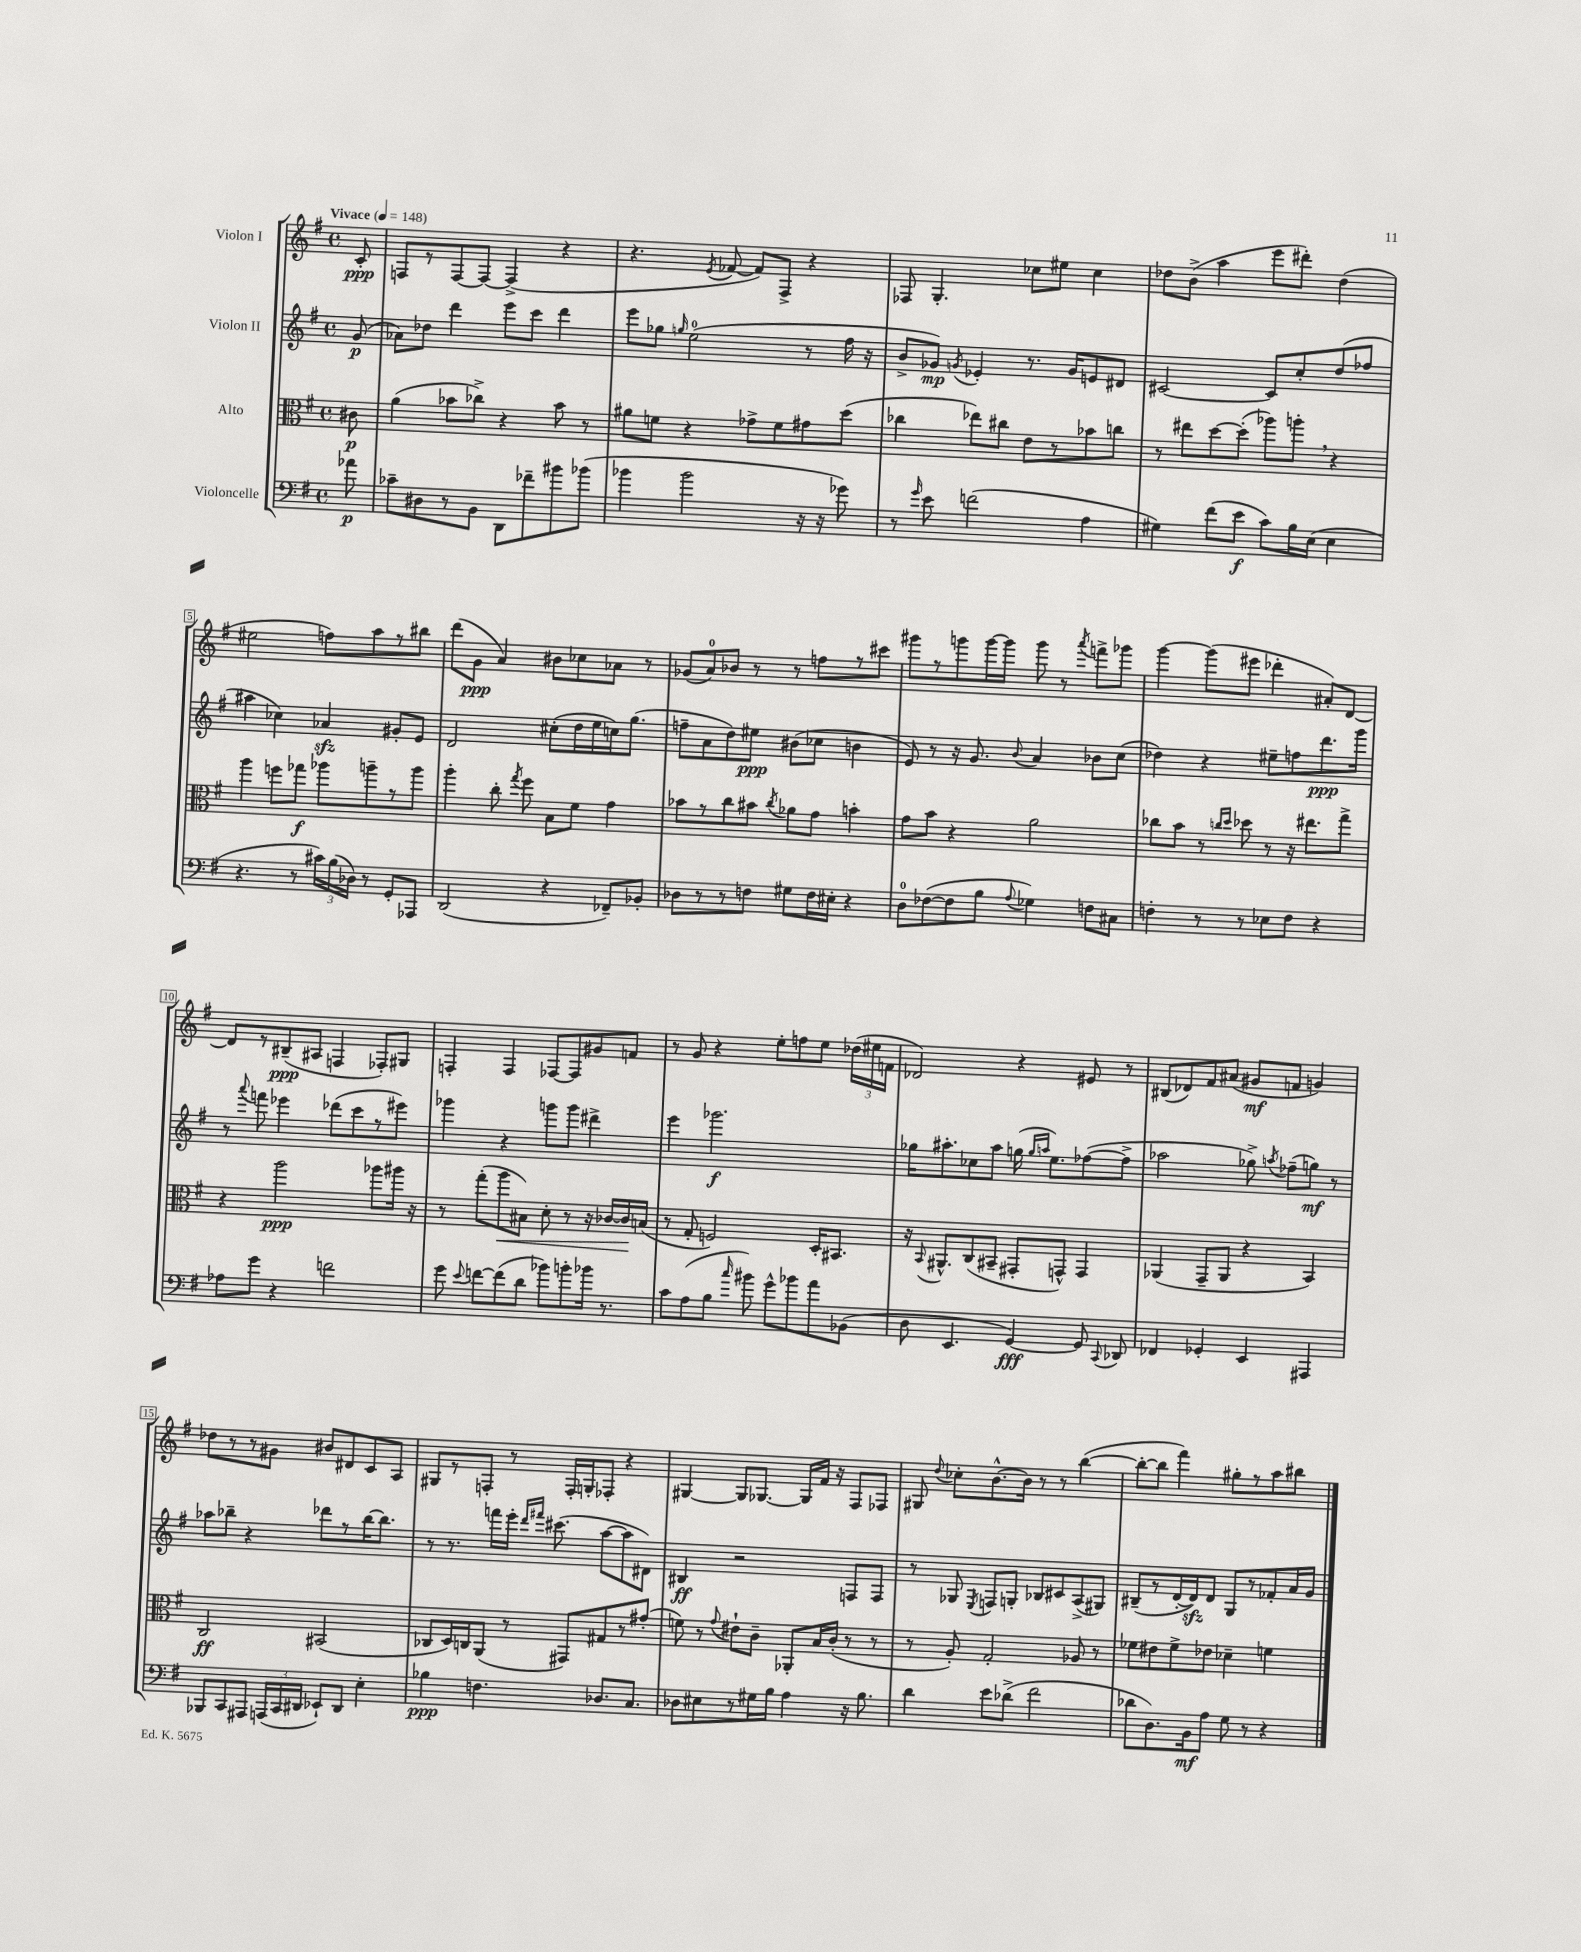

**kern	**kern	**kern	**kern
*staff4	*staff3	*staff2	*staff1
*clefF4	*clefC3	*clefG2	*clefG2
*k[f#]	*k[f#]	*k[f#]	*k[f#]
*M4/4	*M4/4	*M4/4	*M4/4
*met(c)	*met(c)	*met(c)	*met(c)
*MM148	*MM148	*MM148	*MM148
8a-\	8c#\	(8g/	8c'/
=	=	=	=
8c-~\L	(4a\	8a-\L)	8F/L
8D#\	.	8dd-\J	8r
8r	8b-\L	4ddd\	[8F/
8BB\J	8cc-^\J)	.	8F/_J
8DD\L	4r	8eee\L	(4F^/]
8f-~\	.	8ccc\J	.
8b#\	8b-\	4ddd\	4r
(8b-\J	8r	.	.
=	=	=	=
4b-\	8a#\L	8eee\L	4.r
.	8f\J	8gg-\J	.
.	.	16qqgg/	.
2b-\	4r	(2ee\	.
.	.	.	8qe/
.	.	.	[8f-/
.	8g-^\L	.	8f-/]L)
.	8f\	.	8F#^/J
16r	8g#\	8r	4r
16r	.	.	.
8g-\)	(8dd\J	16ff#\	.
.	.	16r	.
=	=	=	=
8r	4cc-\	8b^/L	8F-/
16qqg/	.	.	.
8e\	.	8g-/J)	4.G'/
.	.	8qg/	.
(2f\	8ee-\L)	4e-'/	.
.	8cc#\J	.	.
.	8e\L	8.r	8cc-\L
.	8r	.	8ee#\J
.	.	16g/LK	.
4A\	8b-\	8e/	4cc-\
.	8cc\J	8d#/J	.
=	=	=	=
4G#\)	8r	[2c#/	8dd-\L
.	8ee#\L	.	(8b^\J
(8f#\L	[8dd\	.	4aa\
8e\J	(8dd'\]J	.	.
8c\L)	8aa-\L)	8c#/]L	8eee\L
16B\L	8aa'\J	8cc'/	8ddd#'\J)
(16E\JJ	.	.	.
4E\	4r	(8dd/	(4dd-\
.	.	8ff-/J	.
=	=	=	=
4.r	4aa\	4aa#\	2ee#\
.	8ff\L	4cc-\)	.
8r	8gg-\J	.	.
24c#\LL)	8aa-\L	4a-/	8ff\L)
(24B\	.	.	.
24D-\JJ)	.	.	.
8r	8aa~\	.	8aa\
8GG'/L	8r	8g#'/L	8r
8AAA-/J	8aa\J	8e/J	8bb#\J
=	=	=	=
(2DD/	4aa'\	2d/	(8ddd\L
.	.	.	8g\J
.	8cc'\	.	4a/)
.	8qgg/	.	.
.	8ff#\	.	.
4r	8B\L	(8cc#'\L	8b#\L
.	8f#\J	16dd\L	8cc-\
.	.	16ee\	.
8FF-~/L)	4g\	16cc\J)	8a-\J
.	.	(8.gg\J	.
8BB-'/J	.	.	8r
=	=	=	=
8D-\L	8b-\L	8ff~\L	(8g-/L
8r	8r	8a\	8a/)
8r	8cc\	8dd\)	8b-/J
8F\J	8b#\J	8ee#\J	8r
.	8qcc/	.	.
8G#\L	8a-\L	(8b#\L	8r
16F\L	8g\J	8cc-\J	8ff\L
16E#'\JJ	.	.	.
4r	4b'\	4b\	8r
.	.	.	8ccc#\J
=	=	=	=
8D\L	8g\L	8e/)	8ggg#\L
([8F-\	8b\J	8r	8r
8F-\]	4r	16r	8ggg\
.	.	8.g/	.
8B\J	.	.	[16ggg\L
.	.	.	16ggg\]JJ
8qqA/	.	8qqb/	.
4G-\)	2a\	4a/	8ggg\
.	.	.	8r
.	.	.	8qaaa/
8F\L	.	8b-\L	8fff^\L
8C#\J	.	(8cc\J	8ggg-\J
=	=	=	=
4F'\	8cc-\L	4dd-\)	[4ggg\
.	8b\J	.	.
8r	8r	4r	(8ggg\]L
.	16qqcc/LL	.	.
.	16qqdd/JJ	.	.
8r	8dd-\	.	8eee#\J
8E-\L	8r	8ee#~\L	4ddd-'\
8F\J	16r	8ff\	.
.	8.ee#\L	.	.
4r	.	8.ddd\	8a#'/L)
.	8gg^\J	.	[8d/J
.	.	16ggg\Jk	.
=	=	=	=
8A-\L	4r	8r	8d/]L
.	.	8qqaaa/	.
8g\J	.	8fff\	8r
4r	2aa\	4eee-\	(8B#~/
.	.	.	8A#/J
2f\	.	(8ddd-\L	4F/
.	.	8ccc\	.
.	8aa-\L	8r	8F-'/L)
.	16aa#\Jk	8eee#\J)	8G#/J
.	16r	.	.
=	=	=	=
8g\	8r	4ggg-\	4F'/
8qqe/	.	.	.
[8f\L	(8gg'\L	.	.
(8f\]	8aa\	4r	4F/
8d\J	8B#\J)	.	.
8b-\L)	8d'\	8ggg\L	[8F-/L
8b'\	8r	8ggg\J	8F-/]
16b-\Jk	16r	4ddd#^\	8g#/
8.r	[16c-/LL	.	.
.	16c-/]	.	8f/J
.	(16B/JJ	.	.
=	=	=	=
8c\L	8r	4eee\	8r
(8A\	8G'/	.	8g/
8B\J	2F/)	2.ggg-\	4r
16qqcc/	.	.	.
8b#\)	.	.	.
8g^^\L	.	.	8ee'\L
8b-\	.	.	8ff\
8a\	16D'/LK	.	8ee\J
.	8.BB#/J	.	.
(8BB-\J	.	.	(24dd-\LL
.	.	.	24ee#\
.	.	.	24f\JJ
=	=	=	=
8D\	16r	16gg-\LK	2d-/)
.	8qqBB/	.	.
.	8.AA#^^/L	8.aa#'\	.
4.EE/	.	.	.
.	(8C/	8cc-\	.
.	8BB#~/J	8aa#\J	.
[4GG/)	8GG#'/L	(16gg\	4r
.	.	16qqgg/LL	.
.	.	16qqaa/JJ	.
.	.	8.ee\L)	.
.	8GG^^/J)	.	.
8GG/]	4GG/	([8ff-\	8e#/
8qqCC/	.	.	.
8DD-/	.	8ff-^\]J	8r
=	=	=	=
4FF-/	(4AA-/	2aa-\	(8B#/L
.	.	.	8d-/)
4GG-'/	8GG~/L	.	8f#/
.	8AA-/J	.	(8a#/J
4EE/	4r	8gg-^\)	8g#/L
.	.	8qaa/	.
.	.	(8ff-~\L	8f/J
4AAA#/	4BB/)	8gg\J)	4g/)
.	.	8r	.
=	=	=	=
8BBB-/L	2C/	8aa-\L	8dd-\L
8CC/	.	8bb-~\J	8r
8AAA#/J	.	4r	8r
(24AAA/LL	.	.	8g#\J
24CC/	.	.	.
24DD#/JJ	.	.	.
8EE-`/L)	(2BB#/	8ddd-\L	8b#/L
8DD#/J	.	8r	8d#/
4E'\	.	[16bb-\K	8c/
.	.	8.bb-\]J	.
.	.	.	8A/J
=	=	=	=
4B-\	8C-/L	8r	8G#/L
.	16D/L)	8.r	8r
.	16C/J	.	.
4.F\	(8AA/J	.	8F'/J
.	.	16fff\LL	.
.	8r	16eee'\JJ	8r
.	.	16qqddd/LL	.
.	.	16qqfff#/JJ	.
.	.	(8.ccc#\	.
.	8GG#/L)	.	16F'/LL
.	.	.	16G'/J
8.D-/L	8G#/	[8aa\L	8F-'/J
.	8r	8aa\]	4r
8.C/J	.	.	.
.	(8g#'/J	8d#\J)	.
=	=	=	=
8D-\L	8f\)	4B#/	[4G#/
8E#\	8r	.	.
.	8qqg/	.	.
8r	8e#`\L	2r	8G#/]L
16G#\L	8c~\J	.	[8.G-/J
16B\JJ	.	.	.
4A\	8AA-'/L	.	.
.	.	.	16G-/]LL
.	16B/L	.	16f#/JJ
.	(16c'/JJ	.	16r
16r	8r	8F/L	8F#/L
8.B\	.	.	.
.	8r	8F/J	8F-/J
=	=	=	=
4d\	8r	8r	8G#/
.	.	.	8qqdd/
.	8A'/)	8G-/	8cc-'\L
.	.	8qE/	.
8e\L	2G'/	8F/L	[8.b^^\
(8d-^\J	.	8G'/J	.
.	.	.	16b\]Jk
2f#\	.	8B-/L	8r
.	.	8c#/	8r
.	8A-/	(8A^/	([4bb\
.	8r	8G#/J)	.
=	=	=	=
8d-\L	8f-\L	(8B#~/L	8bb'\_L
8.D\)	8e#\	8r	8bb\]J
.	8f-^\	[16d'/L	4fff#\)
16BB\k	.	16d/]J)	.
8A\J	8e-\J	8d/J	.
8G\	4d-~\	8G/L	8gg#'\L
8r	.	8r	8r
4r	4f\	8f-'/	8aa\
.	.	16a/L	8bb#\J
.	.	16g/JJ	.
==	==	==	==
*-	*-	*-	*-
